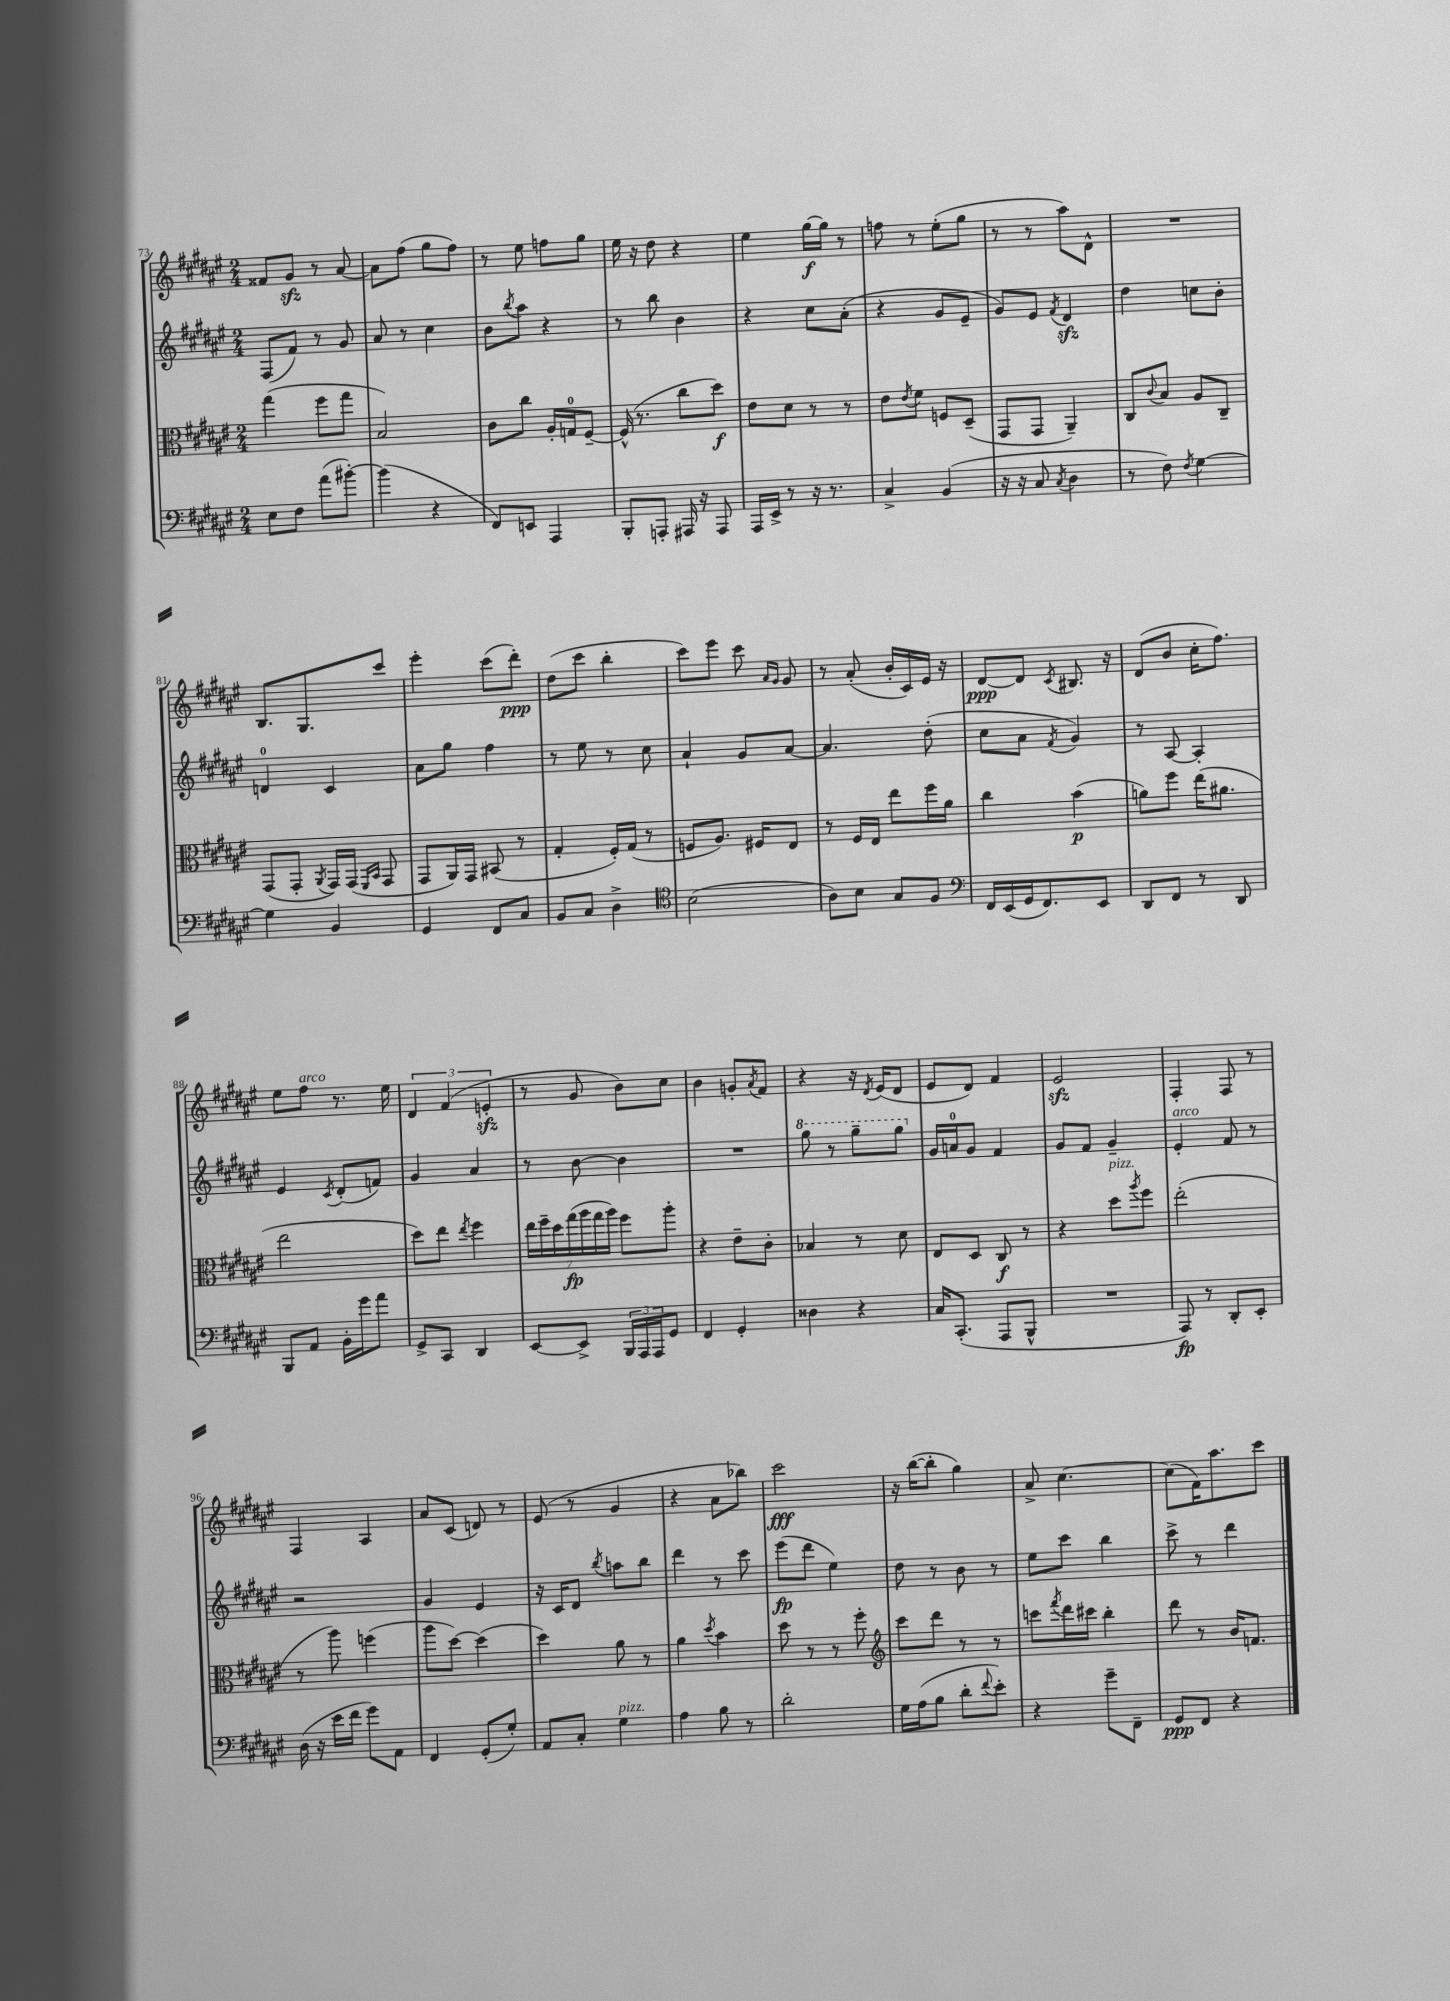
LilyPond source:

<<
\new StaffGroup <<
\new Staff = "s0" {
    \clef treble \key fis \major \numericTimeSignature \time 2/4
    fisis'8 gis'8\sfz r8 ais'8~ |
    ais'8 fis''8( gis''8 fis''8) |
    r8 eis''8 f''8 gis''8 |
    eis''16 r16 dis''8 r4 |
    eis''4 gis''16~\f gis''16 r8 |
    f''8 r8 eis''8-.( gis''8 |
    r8 r8 ais''8) dis'8-^ |
    R2 |
    b8. gis8. cis'''8 |
    eis'''4-. cis'''8( dis'''8-.\ppp) |
    dis''8( cis'''8 b''4-. |
    cis'''8) eis'''8 cis'''8 \grace { ais'16 gis'16 } gis'8 |
    r8 ais'8-.( b'16-. cis'16) eis'16 r16 |
    dis'8~\ppp dis'8 \acciaccatura { cis'8 } bis8. r16 |
    dis'8( b'8 cis''16-. fis''8.) |
    eis''8 fis''8^\markup { \italic "arco" } r8. eis''16 |
    \tuplet 3/2 { dis'4 fis'4( e'4-.\sfz } |
    r8 gis'8 b'8) cis''8 |
    b'4 g'8-. \acciaccatura { ais'8 } fis'8 |
    r4 r16 \acciaccatura { dis'8 } eis'16( dis'8 |
    eis'8 dis'8) fis'4 |
    eis'2\sfz |
    fis4-. fis8 r8 |
    fis4 ais4 |
    ais'8 cis'8( d'8) r8 |
    eis'8( r8 gis'4 |
    r4 ais'8 bes''8) |
    cis'''2\fff |
    r16 b''16~( b''8-. gis''4) |
    ais'8-> cis''4.~ |
    cis''8( fis'16) ais''8. cis'''8 \bar "|." |
}
\new Staff = "s1" {
    \clef treble \key fis \major \numericTimeSignature \time 2/4
    fis8( fis'8) r8 gis'8 |
    ais'8 r8 cis''4 |
    b'8 \acciaccatura { b''8 } ais''8 r4 |
    r8 b''8 b'4 |
    r4 cis''8 ais'8-.( |
    r4 gis'8 eis'8-- |
    gis'8) eis'8 \acciaccatura { fis'8 } dis'4\sfz |
    dis''4 c''8 b'8-. |
    d'4-0 cis'4 |
    ais'8 gis''8 fis''4 |
    r8 eis''8 r8 cis''8 |
    ais'4-! gis'8 ais'8~ |
    ais'4. dis''8-.( |
    cis''8 ais'8 \acciaccatura { fis'8 } gis'4) |
    r8 ais8~ ais4-. |
    eis'4 \acciaccatura { cis'8 } dis'8-.( f'8) |
    gis'4 ais'4 |
    r8 b'8~ b'4 |
    R2 |
    \ottava #1 gis'''8 r8 gis'''8-- gis'''8 \ottava #0 |
    gis'16 a'16-0 gis'8 fis'4 |
    gis'8 fis'8 gis'4-- |
    eis'4-.^\markup { \italic "arco" } fis'8 r8 |
    r2 |
    gis'4 eis'4 |
    r16 cis'16 dis'8 \acciaccatura { b''8 } a''8 b''8 |
    dis'''4 r8 cis'''8 |
    eis'''8\fp( dis'''8 eis''4) |
    dis''8 r8 b'8 r8 |
    eis''8 cis'''8 b''4 |
    cis'''8-> r8 dis'''4 \bar "|." |
}
\new Staff = "s2" {
    \clef alto \key fis \major \numericTimeSignature \time 2/4
    gis''4( fis''8 gis''8 |
    b2) |
    cis'8 cis''8 ais16-. g16-0 fis8~-- |
    fis16-^( r8. cis''8 dis''8\f) |
    eis'8 dis'8 r8 r8 |
    eis'8 \acciaccatura { eis'8 } fis'8 f8 dis8--( |
    gis,8 gis,8 ais,4--) |
    cis8 \appoggiatura { cis'8 } b8 ais8 cis8-- |
    gis,8( gis,8-. \acciaccatura { ais,8 } gis,16) gis,16( \grace { fis,16 b,16 } gis,8 |
    gis,8 ais,16) gis,16 bis,8( r8 |
    gis4-. fis16-.) gis16( r8 |
    f8 ais8.) fis16 eis8 |
    r8 fis16 eis16 eis''8 fis''16 ais'16 |
    cis''4 b'4\p( |
    a'8) fis''8 eis''16( ais'8. |
    eis''2 |
    dis''8) eis''8 \acciaccatura { eis''8 } fis''4 |
    \tuplet 7/4 { eis''16 fis''16-- dis''16 gis''16\fp( ais''16 gis''16 ais''16) } fis''8 ais''8-. |
    r4 eis'8-- cis'8-. |
    bes4 r8 dis'8 |
    eis8 dis8 cis8\f r8 |
    r4 dis''8^\markup { \italic "pizz." } \acciaccatura { ais''8 } fis''8 |
    eis''2-.( |
    r8 ais''8) f''4( |
    ais''8 dis''8~) dis''4( |
    dis''4) ais'8 r8 |
    ais'4 \acciaccatura { dis''8 } b'4 |
    dis''8 r8 r8 fis''8-. |
    \clef treble cis'''8 dis'''8 r8 r8 |
    c'''8 \acciaccatura { fis'''8 } dis'''16 cis'''16 b''4-. |
    dis'''8 r8 b'16 f'8. \bar "|." |
}
\new Staff = "s3" {
    \clef bass \key fis \major \numericTimeSignature \time 2/4
    eis8 fis8 ais'8( bis'8~-.) |
    bis'4( r4 |
    fis,8) e,8 ais,,4 |
    b,,8-. a,,8-. ais,,16 r16 ais,,8 |
    ais,,16 eis,16-> r8 r16 r8. |
    cis4-> b,4( |
    r16 r16 cis8 \acciaccatura { cis8 } dis4 |
    r8 fis8) \acciaccatura { fis8 } gis4~ |
    gis4 b,4 |
    gis,4 fis,8 cis8 |
    b,8 cis8 dis4-> |
    \clef tenor b2( |
    ais8) b8 gis8 fis8 |
    \clef bass fis,16 eis,16( gis,16 fis,8.) eis,8 |
    dis,8 fis,8 r8 dis,8 |
    b,,8 ais,8 b,16-. gis'16 ais'8 |
    gis,8-> cis,8 dis,4 |
    eis,8~ eis,8-> \tuplet 3/2 { b,,16 ais,,16 ais,,16 } gis,8 |
    fis,4 gis,4-. |
    disis4 r4 |
    cis16 cis,8.-.( ais,,8 b,,8-^ |
    R2 |
    ais,,8\fp) r8 dis,8-. eis,8-. |
    dis16( r16 eis'16 fis'16 gis'8) ais,8 |
    fis,4 gis,8-.( gis8-.) |
    ais,8 cis8-. gis4^\markup { \italic "pizz." } |
    ais4 b8 r8 |
    dis'2-. |
    gis16 ais16( b8 dis'8-. \appoggiatura { fis'8 } eis'8-.) |
    r4 gis'8-- fis,8-- |
    gis,8\ppp fis,8 r4 \bar "|." |
}
>>
>>
\layout { \context { \Score currentBarNumber = #73 } }
